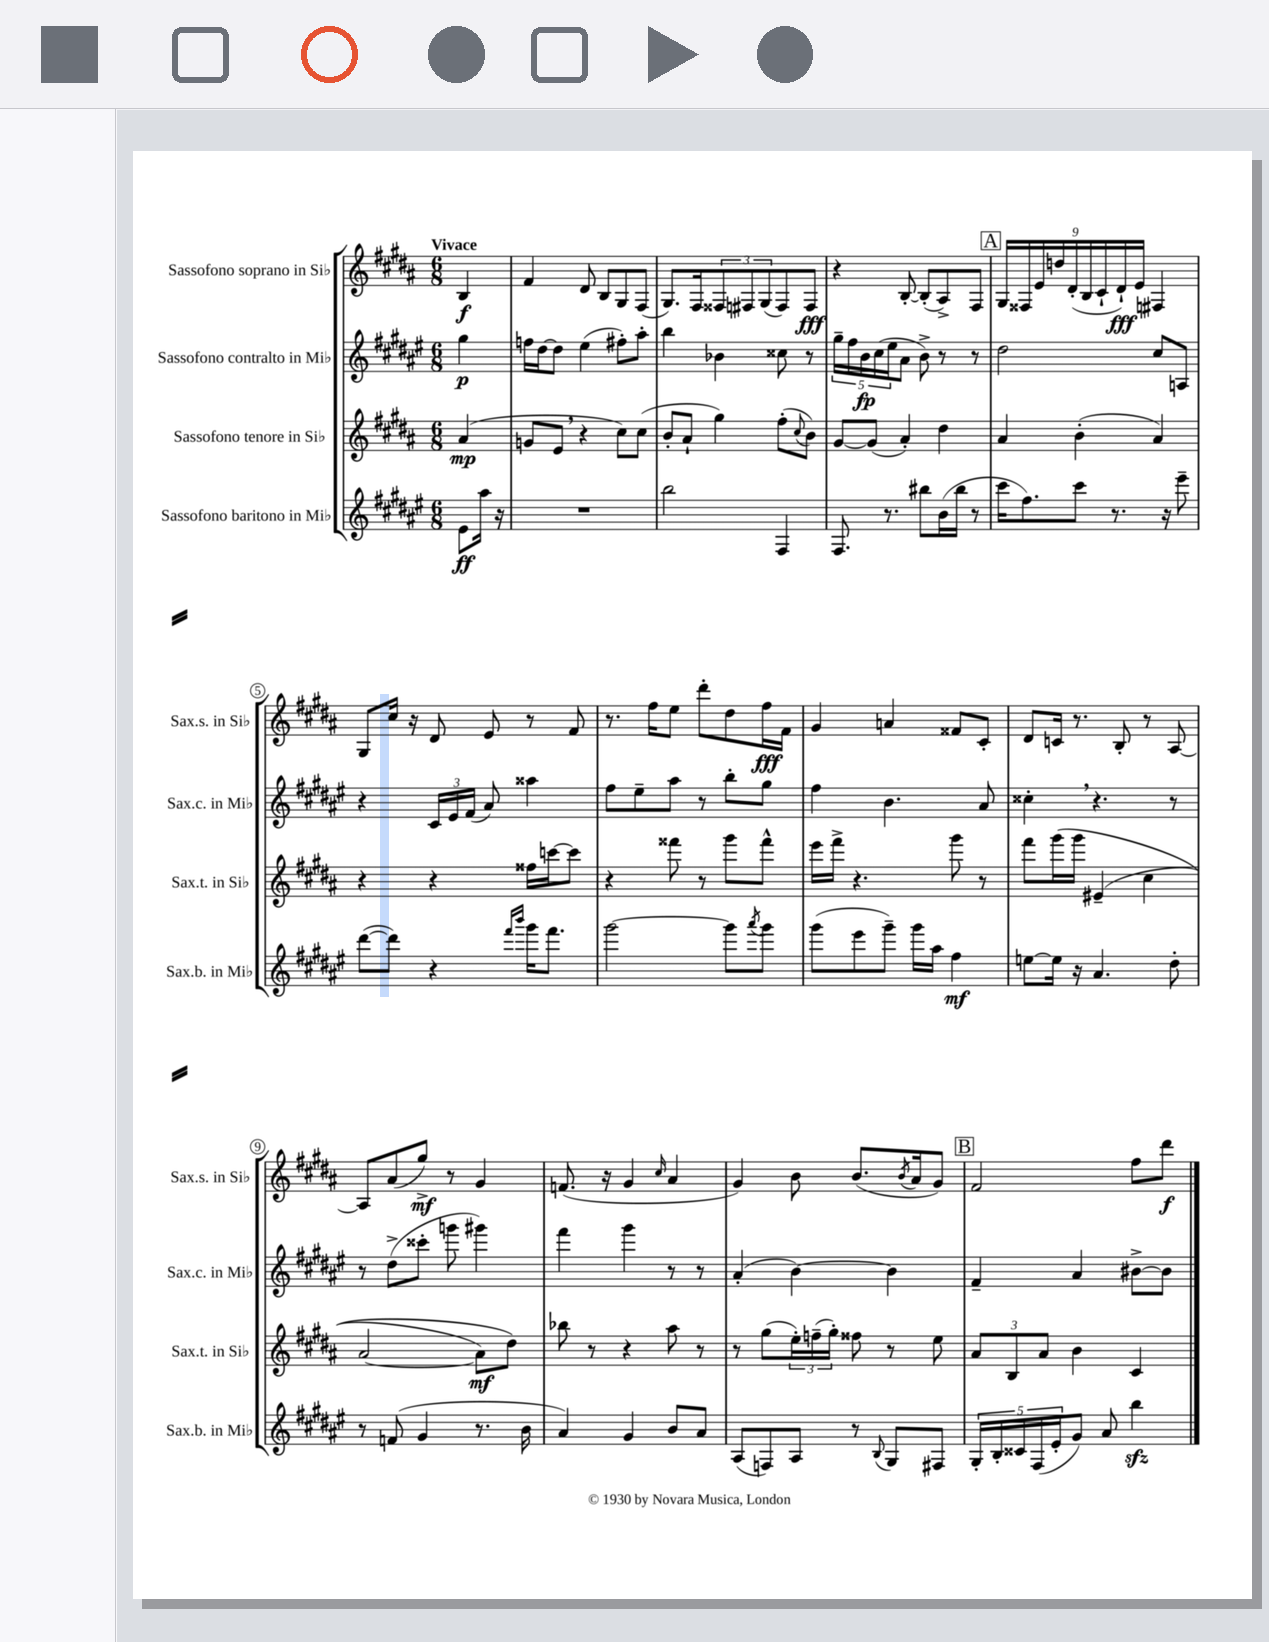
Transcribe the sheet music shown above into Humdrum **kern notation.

**kern	**kern	**kern	**kern
*staff4	*staff3	*staff2	*staff1
*clefG2	*clefG2	*clefG2	*clefG2
*k[f#c#g#d#a#e#]	*k[f#c#g#d#a#]	*k[f#c#g#d#a#e#]	*k[f#c#g#d#a#]
*M6/8	*M6/8	*M6/8	*M6/8
8e#	(4a#	4gg#	4B
16aa#	.	.	.
16r	.	.	.
=	=	=	=
2.r	8g	16ff	4f#
.	.	[16dd#	.
.	8e	8dd#]	.
.	4r	(4ee#	8d#
.	.	.	8B
.	8cc#)	8ff#')	8G#
.	(8cc#	8aa#'	(8F#
=	=	=	=
2bb	8b'	4bb	8.G#)
.	8a#`	.	.
.	.	.	16F#
.	4gg#)	4b-	12F##
.	.	.	12F#
.	.	.	(12G#
4F#	(8ff#'	8cc##	8F#)
.	8qqcc#	.	.
.	8b)	8r	8F#
=	=	=	=
8.F#	[8g#	20gg#~	4r
.	.	20ff#	.
.	.	20b	.
.	(8g#]	.	.
.	.	(20cc#	.
8.r	.	.	.
.	.	20ee#	.
.	4a#')	8a#	[8B'
8bb#	.	8b^)	(8B']
(16b	4dd#	8r	8A#^)
16bb#	.	.	.
8r	.	8r	8F#
=	=	=	=
16ccc#	4a#	2dd#	18G#
.	.	.	18F##
8.ff#)	.	.	.
.	.	.	18e
.	.	.	18dd
.	.	.	(18d#'
8ccc#	(4b'	.	.
.	.	.	18B
.	.	.	18c#`
8.r	.	.	.
.	.	.	18d#`)
.	.	.	18e
.	4a#)	8cc#	4F#
16r	.	.	.
8eee#~	.	8A	.
=	=	=	=
([8ddd#	4r	4r	8G#
8ddd#])	.	.	16cc#
.	.	.	16r
4r	4r	24c#	8d#
.	.	24e#	.
.	.	(24f#	.
.	.	8a#)	8e
16qqfff#	.	.	.
16qqbbb	.	.	.
16ggg#	16ff##	4aa##	8r
8.fff#	[16ccc	.	.
.	8ccc]	.	8f#
=	=	=	=
[2ggg#	4r	8ff#	8.r
.	.	8ee#~	.
.	.	.	16ff#
.	8fff##	8aa#	8ee
.	8r	8r	8ddd#'
8ggg#]	8ggg#	8bb'	8dd#
8qaaa#	.	.	.
8ggg#	8fff##^^	8gg#	16ff#
.	.	.	16f#
=	=	=	=
(8ggg#	16eee	4ff#	4g#
.	16fff#^	.	.
8eee#	4.r	.	.
8ggg#~)	.	4.b	4a
16ggg#	.	.	.
16aa#	.	.	.
4ff#	8ggg#	.	8f##
.	8r	8a#	8c#'
=	=	=	=
[8ee	8fff#	4cc##'	8d#
16ee]	&(16ggg#	.	16c
16r	16ggg#	.	8.r
4.a#	(4e#~	4.r	.
.	.	.	8B'
.	4cc#	.	8r
8dd#'	.	8r	[8A#
=	=	=	=
8r	[2a#	8r	8A#]
(8f	.	(8dd#^	(8a#
4g#	.	8ccc##'	8gg#^)
.	.	8ggg	8r
8.r	8a#])	4ggg#)	4g#
.	8dd#&)	.	.
16b	.	.	.
=	=	=	=
4a#)	8bb-	4fff#	(8.f
.	8r	.	.
.	.	.	16r
4g#	4r	4ggg#	4g#
.	.	.	16qqcc#
8b	8aa#	8r	4a#
8a#	8r	8r	.
=	=	=	=
(8A#	8r	(4a#'	4g#)
8F)	(8gg#	.	.
8A#	24ee')	[4b)	8b
.	(24ff~	.	.
.	24gg#')	.	.
8r	8ff##	.	(8.b
8qqB	.	.	.
8G#	8r	4b]	.
.	.	.	8qb
.	.	.	16a#
8F#	8ee	.	8g#)
=	=	=	=
20G#'	12a#	4f#~	2f#
20B'	.	.	.
.	12B	.	.
20c##	.	.	.
(20F#	.	.	.
.	12a#	.	.
20e#'	.	.	.
8g#)	4b	4a#	.
8a#	.	.	.
4bb	4c#	[8b#^	8ff#
.	.	8b#]	8ddd#
==	==	==	==
*-	*-	*-	*-
